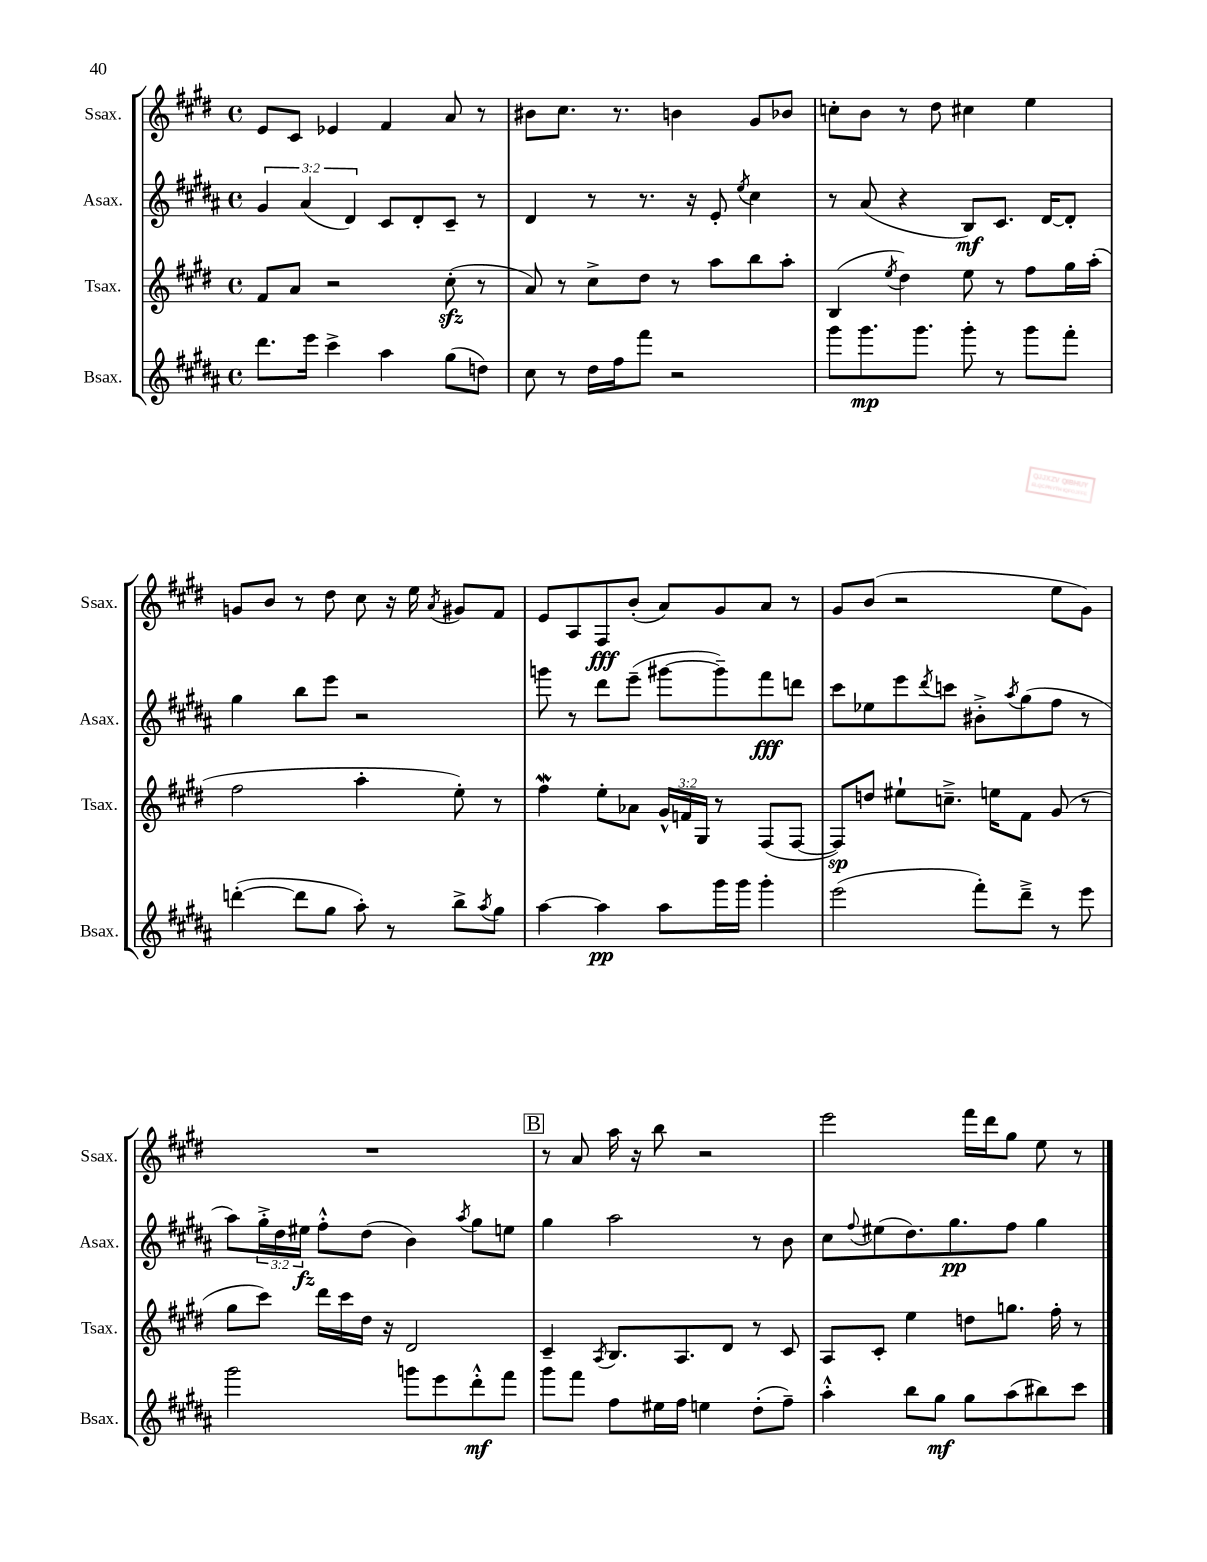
<<
\new StaffGroup <<
\new Staff = "s0" \with { instrumentName = "Ssax." shortInstrumentName = "Ssax." } {
    \clef treble \key e \major \defaultTimeSignature \time 4/4
    e'8 cis'8 ees'4 fis'4 a'8 r8 |
    bis'8 cis''8. r8. b'4 gis'8 bes'8 |
    c''8-. b'8 r8 dis''8 cis''4 e''4 |
    g'8 b'8 r8 dis''8 cis''8 r16 e''16 \acciaccatura { a'8 } gis'8 fis'8 |
    e'8 a8 fis8\fff b'8-.( a'8) gis'8 a'8 r8 |
    gis'8 b'8( r2 e''8 gis'8) |
    R1 |
    \mark \markup { \box "B" } r8 a'8 a''16 r16 b''8 r2 |
    e'''2 fis'''16 dis'''16 gis''8 e''8 r8 \bar "|." |
}
\new Staff = "s1" \with { instrumentName = "Asax." shortInstrumentName = "Asax." } {
    \clef treble \key b \major \defaultTimeSignature \time 4/4 \override Staff.TupletNumber.text = #tuplet-number::calc-fraction-text
    \tuplet 3/2 { gis'4 ais'4( dis'4) } cis'8 dis'8-. cis'8-- r8 |
    dis'4 r8 r8. r16 e'8-. \acciaccatura { e''8 } cis''4 |
    r8 ais'8( r4 b8\mf) cis'8. dis'16~ dis'8-. |
    gis''4 b''8 e'''8 r2 |
    g'''8 r8 dis'''8 e'''8--( gis'''8~ gis'''8--) fis'''8\fff d'''8 |
    cis'''8 ees''8 e'''8 \acciaccatura { dis'''8 } c'''8 bis'8-.-> \acciaccatura { ais''8 } gis''8( fis''8 r8 |
    ais''8) \tuplet 3/2 { gis''16-.-> dis''16 eis''16\fz } fis''8-.-^ dis''8( b'4) \acciaccatura { ais''8 } gis''8 e''8 |
    \mark \markup { \box "B" } gis''4 ais''2 r8 b'8 |
    cis''8 \appoggiatura { fis''8 } eis''8( dis''8.) gis''8.\pp fis''8 gis''4 \bar "|." |
}
\new Staff = "s2" \with { instrumentName = "Tsax." shortInstrumentName = "Tsax." } {
    \clef treble \key e \major \defaultTimeSignature \time 4/4 \override Staff.TupletNumber.text = #tuplet-number::calc-fraction-text
    fis'8 a'8 r2 cis''8-.\sfz( r8 |
    a'8) r8 cis''8-> dis''8 r8 a''8 b''8 a''8-. |
    b4( \acciaccatura { e''8 } dis''4) e''8 r8 fis''8 gis''16 a''16-.( |
    fis''2 a''4-. e''8-.) r8 |
    fis''4\mordent e''8-. aes'8 \tuplet 3/2 { gis'16-^ f'16 gis16 } r8 fis8( fis8~ |
    fis8\sp) d''8 eis''8-! c''8.---> e''16 fis'8 gis'8( r8 |
    gis''8 cis'''8) dis'''16 cis'''16 dis''16 r16 dis'2 |
    \mark \markup { \box "B" } cis'4-- \acciaccatura { a8 } b8. a8. dis'8 r8 cis'8 |
    a8 cis'8-. e''4 d''8 g''8. fis''16-. r8 \bar "|." |
}
\new Staff = "s3" \with { instrumentName = "Bsax." shortInstrumentName = "Bsax." } {
    \clef treble \key b \major \defaultTimeSignature \time 4/4
    dis'''8. e'''16 cis'''4-> ais''4 gis''8( d''8) |
    cis''8 r8 dis''16 fis''16 fis'''8 r2 |
    gis'''8 gis'''8.\mp gis'''8. gis'''8-. r8 gis'''8 fis'''8-. |
    d'''4~-.( d'''8 gis''8 ais''8-.) r8 b''8-> \acciaccatura { ais''8 } gis''8 |
    ais''4~ ais''4\pp ais''8 gis'''16 gis'''16 gis'''4-. |
    e'''2( fis'''8-.) dis'''8---> r8 e'''8 |
    gis'''2 g'''8 e'''8 dis'''8-.-^\mf fis'''8 |
    \mark \markup { \box "B" } gis'''8 fis'''8 fis''8 eis''16 fis''16 e''4 dis''8-.( fis''8--) |
    ais''4-.-^ b''8 gis''8\mf gis''8 ais''8( bis''8) cis'''8 \bar "|." |
}
>>
>>
\layout { \context { \Score \remove "Bar_number_engraver" } }
